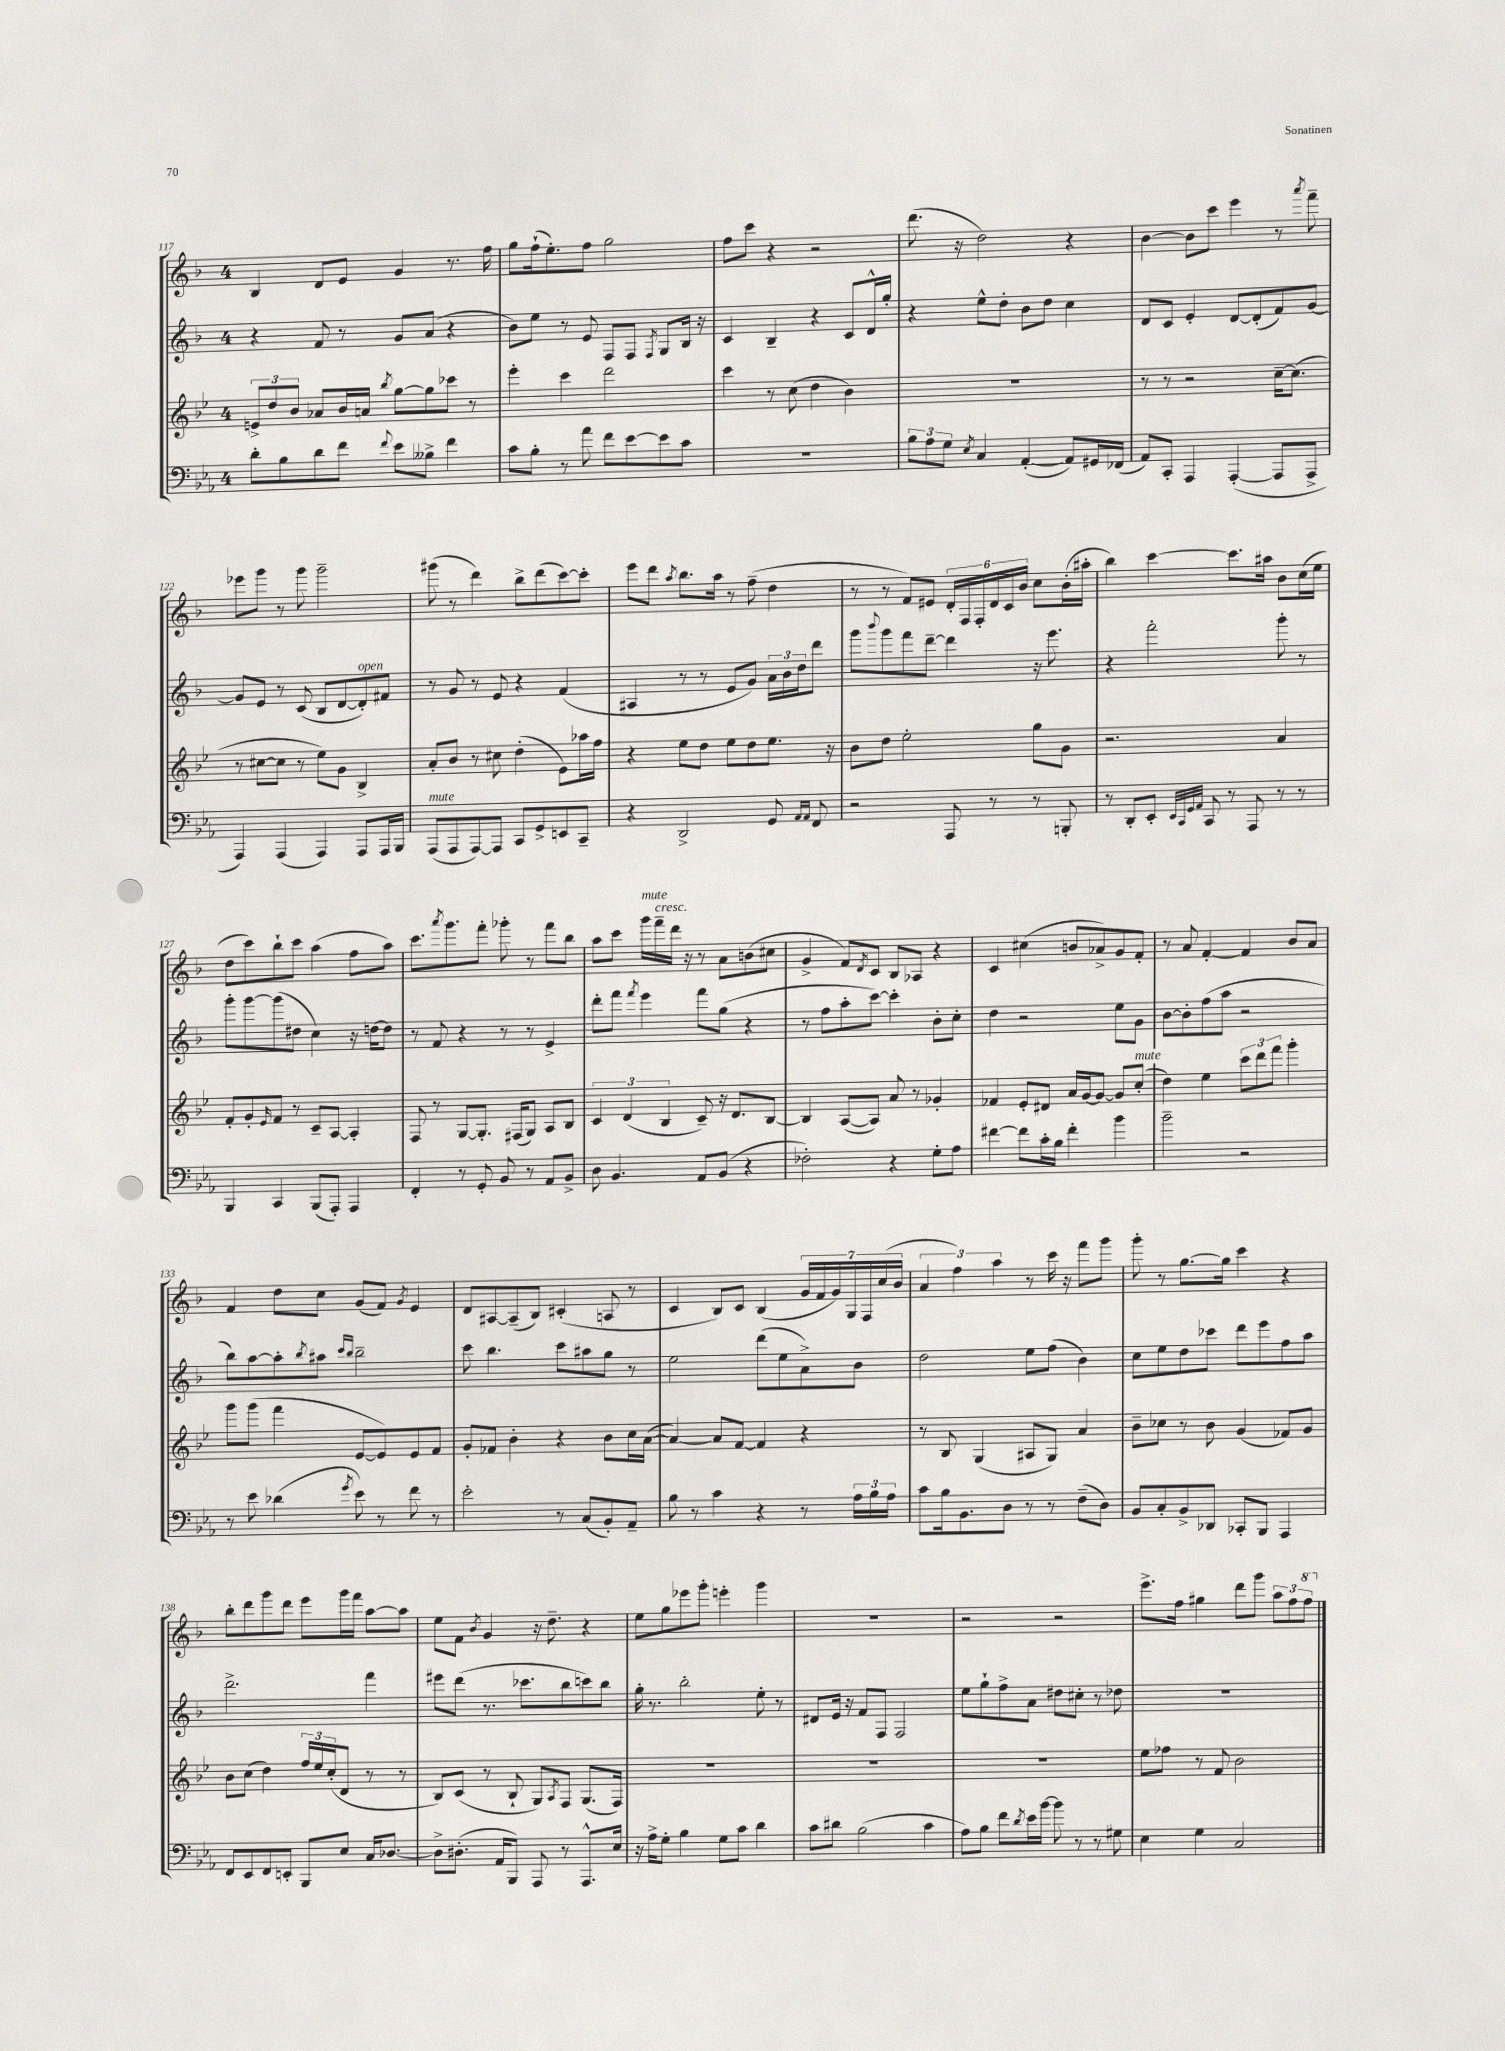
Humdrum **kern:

**kern	**kern	**kern	**kern
*part4	*part3	*part2	*part1
*staff4	*staff3	*staff2	*staff1
*clefF4	*clefG2	*clefG2	*clefG2
*k[b-e-a-]	*k[b-e-]	*k[b-]	*k[b-]
*M4/4	*M4/4	*M4/4	*M4/4
=117	=117	=117	=117
8d'\L	12en^/L	4r	4B-/
.	12dd/	.	.
8B-\	.	.	.
.	12b-/J	.	.
8d\	8a-X/L	8f/	8d/L
8f\J	16b-/L	8r	8e/J
.	16an/JJ	.	.
8qqf/	8qbb-/	.	.
8e-\L	[8gg\L	8g/L	4g/
8B--X^\J	8gg\]	(8a/J	.
4f\	8ccc-X\J	4r	8.r
.	8r	.	.
.	.	.	16ff\
=118	=118	=118	=118
8c\L	4eee-'\	8b-\L)	8gg\L
8B-'\J	.	8ee\J	(16ff`\k
.	.	.	8.ee'\)
8r	4ccc\	8r	.
8a-\	.	8e/	8ff\J
8f\L	2ddd\	8F/L	2gg\
[8e-\	.	8F/J	.
.	.	8qF/	.
8e-\]	.	8G/L	.
8c\J	.	16B-/Jk	.
.	.	16r	.
=119	=119	=119	=119
1r	4ccc\	4c/	8ff\L
.	.	.	8ccc\J
.	8r	4B-~/	4r
.	(8cc\	.	.
.	4dd\	4r	2r
.	4b-\)	8c/L	.
.	.	16d^^/L	.
.	.	16gg'/JJ	.
=120	=120	=120	=120
12B-\L	1r	4r	(8.ddd\
12A-\	.	.	.
12G\J	.	.	.
.	.	.	16r
8qE-/	.	.	.
4C/	.	8ee^^\L	2dd\)
.	.	8dd'\J	.
([4AA-'/	.	8b-\L	.
.	.	8dd\J	.
8AA-/L])	.	4cc\	4r
16GG#X/L	.	.	.
(16FF-X/JJ	.	.	.
=121	=121	=121	=121
8AA-/L)	8r	8d/L	[4b-\
8CC'/J	8r	8c/J	.
4AAA-/	2r	4e'/	8b-\L]
.	.	.	8ccc\J
([4AAA-'/	.	[8d/L	4eee\
.	.	(8d'/]	.
8AAA-/L]	[16cc~\KL	8f/)	8r
.	(8.cc\J]	.	.
.	.	.	8qaaa/
8AAA-^/J	.	[8g/J	8fff~\
!!LO:LB:g=z
=122	=122	=122	=122
4AAA-/)	8r	8g/L]	8eee-X\L
.	[8cc#X\L	8e/J	8ggg\J
(4AAA-/	8cc#\J]	8r	8r
.	8r	(8c/	8ggg\
4AAA-/)	8ee-\L)	8B-/L	2ggg~\
.	8g\J	[8d/	.
!	!	!LO:TX:a:i:t=open	!
8AAA-/L	4B-^/	8d'/])	.
16AAA-/L	.	8f#X/J	.
16BBB-/JJ	.	.	.
=123	=123	=123	=123
!LO:TX:a:i:t=mute	!	!	!
(8AAA-/L	8a'/L	8r	(8ggg#X\
8AAA-/	8b-/J	8g/	8r
[8AAA-/)	8r	8r	4ddd\)
8AAA-/J]	8cc#X\	8e/	.
8CC/L	(4dd'\	4r	8bb-^\L
8GG^/	.	.	(8ddd\
8EEn/	8e-\L)	(4f/	[8ccc\)
8CC~/J	16aa-X\L	.	8ccc'\J]
.	16ff\JJ	.	.
=124	=124	=124	=124
4r	4r	4A#X/	8eee\L
.	.	.	8ddd\J
.	.	.	8qaa/
2DD^/	8ee-\L	8r	8.bb-\L
.	8dd\J	8r	.
.	.	.	16aa\Jk
.	8ee-\L	8e/L	8r
.	8dd\	8g/J)	(8ff~\
8GG/	8.ee-\J	24a\LL	4dd\
.	.	24b-\	.
.	.	24dd\J	.
16qqAA-/LL	.	.	.
16qqAA-/JJ	.	.	.
8FF/	.	8ddd\J	.
.	16r	.	.
=125	=125	=125	=125
2r	8b-\L	8ggg\L	8r
.	.	8qqbbb-/	.
.	8dd\J	8ggg\	8r
.	2ee-'\	8fff\	8f/L)
.	.	[8ddd~\J	8e#X/J
8AAA-/	.	4ddd\]	24d'/LL
.	.	.	24F/
.	.	.	24F'/
8r	.	.	24d/
.	.	.	24c/
.	.	.	24b-/JJ
8r	8gg\L	16r	8cc\L
.	.	8.eee\	.
8BBBn'/	8g\J	.	(16b-'\L
.	.	.	16aa#X'\JJ
=126	=126	=126	=126
8r	2.r	4r	4bb-\)
8DD'/L	.	.	.
8EE-'/J	.	2fff'\	[4ccc\
32qqEE-/LLL	.	.	.
32qqCC/	.	.	.
32qqGG/	.	.	.
32qqAA-/JJJ	.	.	.
8CC/	.	.	.
8r	.	.	8.ccc\L]
8AAA-/	.	.	.
.	.	.	16aa#X\Jk
8r	4a/	8ggg'\	8b-\L
8r	.	8r	(16cc\L
.	.	.	16ee\JJ
!!LO:LB:g=z
=127	=127	=127	=127
4BBB-/	8f'/L	8ggg'\L	8dd\L
.	8g'/	[8ggg\	8ccc\)
.	16qqe-/	.	.
4CC/	8f/J	(8ggg\]	8bb-`\
.	8r	8dd#X\J	8ccc\J
(8BBB-/L	8c~/L	4cc\)	(4aa\
8AAA-'/J)	[8A/J	.	.
4AAA-/	4A'/]	16r	8ff\L
.	.	[16ddn\KL	.
.	.	8dd\J]	8aa\J)
=128	=128	=128	=128
4FF'/	8F/	8r	8.ccc\L
.	8r	8f/	.
.	.	.	8qaaa/
.	.	.	8.ggg\
8r	[8G/L	4r	.
8GG'/	8.G'/J]	.	8fff'\J
8BB-/	.	8r	8ggg-X'\
.	(16F#X/KL	.	.
8r	8G/J)	8r	8r
8AA-/L	8A/L	4e^/	8fff\L
8BB-^/J	8B-/J	.	8bb-\J
=129	=129	=129	=129
8D\	6c/	8ddd'\L	8aa\L
4.BB-/	.	8fff\J	8ccc\J
.	(6d/	.	.
.	.	8qfff/	.
!	!	!	!LO:TX:a:i:t=mute
.	.	4eee\	16ggg\LL
!	!	!	!LO:TX:a:i:t=cresc.
.	.	.	16fff~\
.	6B-/	.	.
.	.	.	16ddd\JJ
.	.	.	16r
8AA-/L	8c~/)	8fff\L	8r
(8BB-/J	16r	(8gg\J	8a\L
.	8.d/L	.	.
4r	.	4r	(8bn\
.	[8B-/J	.	8cc#X\J
=130	=130	=130	=130
2F-X'\)	4B-/]	8r	4g^/
.	.	8ff\L	.
.	([8A/L	8aa'\	8f/L)
.	.	.	8qd/
.	8A/J])	[8ccc\J)	8c/J
4r	8a/	4ccc'\]	8B-/L
.	8r	.	8A-X/J
8G'\L	4g-X'/	8b-'\L	4r
8A-\J	.	8cc'\J	.
=131	=131	=131	=131
[4f#X\	4f-X/	4dd\	4c/
8f#\L]	8e-'/L	2r	(4cc#X\
16c'\L	8d#X/J	.	.
16B-\JJ	.	.	.
4f#'\	16a/LL	.	8bn/L
.	[16g/J	.	.
.	8g/J_	.	8a-X^/)
4b-\	8g/L]	8ee\L	8g/
!	!LO:TX:a:i:t=mute	!	!
.	(8cc'/J	8g\J	8f'/J
=132	=132	=132	=132
2b-~\	4dd\)	[8b-\L	8r
.	.	8b-'\]	8a/
.	4ee-\	(8ff\	[4f'/
.	.	8aa\J	.
2r	12ccc\L	2r	4f/]
.	12ddd\	.	.
.	12fff\J	.	.
.	4ggg'\	.	8b-/L
.	.	.	8a/J
!!LO:LB:g=z
=133	=133	=133	=133
8r	8ggg\L	8bb-\L)	4f/
8e-\	(8ggg\J	[8aa\	.
(4d-X\	4fff\	8aa'\]	8dd\L
.	.	8qbb-/	.
.	.	8aa#X\J	8cc\J
.	.	16qqccc/LL	.
8qg/	.	16qqbb-/JJ	.
8e-\)	[8e-/L	2bb-~\	(8g/L
8r	8e-/])	.	8f/J)
.	.	.	8qg/
8f\	8e-/	.	4e/
8r	8f/J	.	.
=134	=134	=134	=134
2e-'\	8g'/L	8ccc\	8d/L
.	8f-X/J	4.bb-\	[8A#X/
.	4b-'\	.	(8A#~/]
.	.	.	8B-/J)
8r	4r	8ccc\L	(4c#X'/
(8C/L	.	8aa#X\	.
8BB-'/)	8b-\L	8gg\J	8An/
8AA-~/J	16cc\L	8r	8r
.	([16a\JJ	.	.
=135	=135	=135	=135
8B-\	4a/_)	2ee\	4c/
8r	.	.	.
4c\	8a/L]	.	8B-/L)
.	[8f/J	.	8c/J
4r	4f/]	(8ddd\L	(4B-/
.	.	8ee\	.
8r	4r	8a^\)	28g/LL
.	.	.	28f/
.	.	.	28g/)
.	.	.	28G/
24A-\LL	.	8b-\J	.
.	.	.	28F/
24B-\	.	.	.
.	.	.	(28cc/
24A-\JJ	.	.	.
.	.	.	28b-/JJ
=136	=136	=136	=136
8c\L	8r	2dd\	6a/
16B-\k	8B-/	.	.
.	.	.	6ff\)
8.BB-\	.	.	.
.	(4G/	.	.
.	.	.	6aa\
8D\J	.	.	.
8r	8A#X/L	8ee\L	8r
8r	8G/J)	(8ff\J	16ccc\
.	.	.	16r
(8F~\L	4a/	4b-\)	8fff\L
8D\J)	.	.	8ggg\J
=137	=137	=137	=137
8BB-/L	8b-~\L	8cc\L	8ggg'\
8C'/	8cc-X\J	8ee\	8r
8BB-^/	8r	8dd\	[8.gg\L
8DD-X/J	8b-\	8ccc-X\J	.
.	.	.	16gg\Jk]
8CC-X'/L	(4g/	8ddd\L	4ccc\
8BBB-/J	.	8eee\	.
4AAA-/	8f-X/L)	8ff\	4r
.	8g/J	8aa\J	.
!!LO:LB:g=z
=138	=138	=138	=138
8FF/L	8b-\L	2.ddd^\	8bb-'\L
8EE-/	(8cc\J	.	8ddd\
8FF/	4dd\)	.	8ggg\
8EEn'/J	.	.	8ddd\J
8BBB-/L	24ff/LL	.	8eee\L
.	24ee-/	.	.
.	(24cc'/J	.	.
8E-/J	8d/J	.	16ggg\L
.	.	.	16fff\JJ
16C/KL	8r	4fff\	[8aa\L
[8.D-X/J	.	.	.
.	8r	.	8aa\J]
=139	=139	=139	=139
8D-^\L]	8B-/L)	8eee#X\L	8ee\L
(8.D#X'\J	(8c/J	(8ddd\J	8f\J
.	.	.	8qb-/
.	8r	8.r	4g/
16AA-/KL	.	.	.
8BBB-/J)	8B-`/	.	.
.	.	8.ccc-X\L	.
8AAA-/	8G/L)	.	16r
.	.	.	8.dd~\
.	8qA/	.	.
8r	8F/J	8bb-\	.
8.AAA-^^/L	(8.G/L	8cccn\)	4r
.	.	8bb-\J	.
16E-/Jk	16F/Jk)	.	.
=140	=140	=140	=140
16r	1r	16gg'\	8ee\L
16A-^\KL	.	8.r	.
8G'\J	.	.	8gg\
4B-\	.	2bb-'\	8eee-X\
.	.	.	8ggg'\J
8G\L	.	.	4eeen'\
8c\J	.	.	.
4d\	.	8ee'\	4ggg\
.	.	8r	.
=141	=141	=141	=141
8c\L	1r	8d#X/L	1r
8d#X\J	.	16e/Jk	.
.	.	16r	.
(2B-\	.	8f/L	.
.	.	8F/J	.
.	.	2F/	.
4c\	.	.	.
=142	=142	=142	=142
8A-\L)	1r	8ee\L	2r
8B-\J	.	8gg`\	.
8f\L	.	8ff^\	.
8qd/	.	.	.
16e-\L	.	8a\J	.
[16b-\JJ	.	.	.
8b-\]	.	8dd#X\L	2r
8r	.	8cc#X'\J	.
8r	.	8r	.
8G#X\	.	8dd-X\	.
=143	=143	=143	=143
4E-\	8ee-\L	1r	8.eee^\L
.	8ff-X\J	.	.
.	.	.	16ff\Jk
4G\	8r	.	4gg#X\
.	8f/	.	.
2C/	2b-\	.	8ddd\L
.	.	.	8ggg\J
.	.	.	12aa\L
.	.	.	12ff\
*	*	*	*8va
.	.	.	12fff\J
*	*	*	*X8va
==	==	==	==
*-	*-	*-	*-
